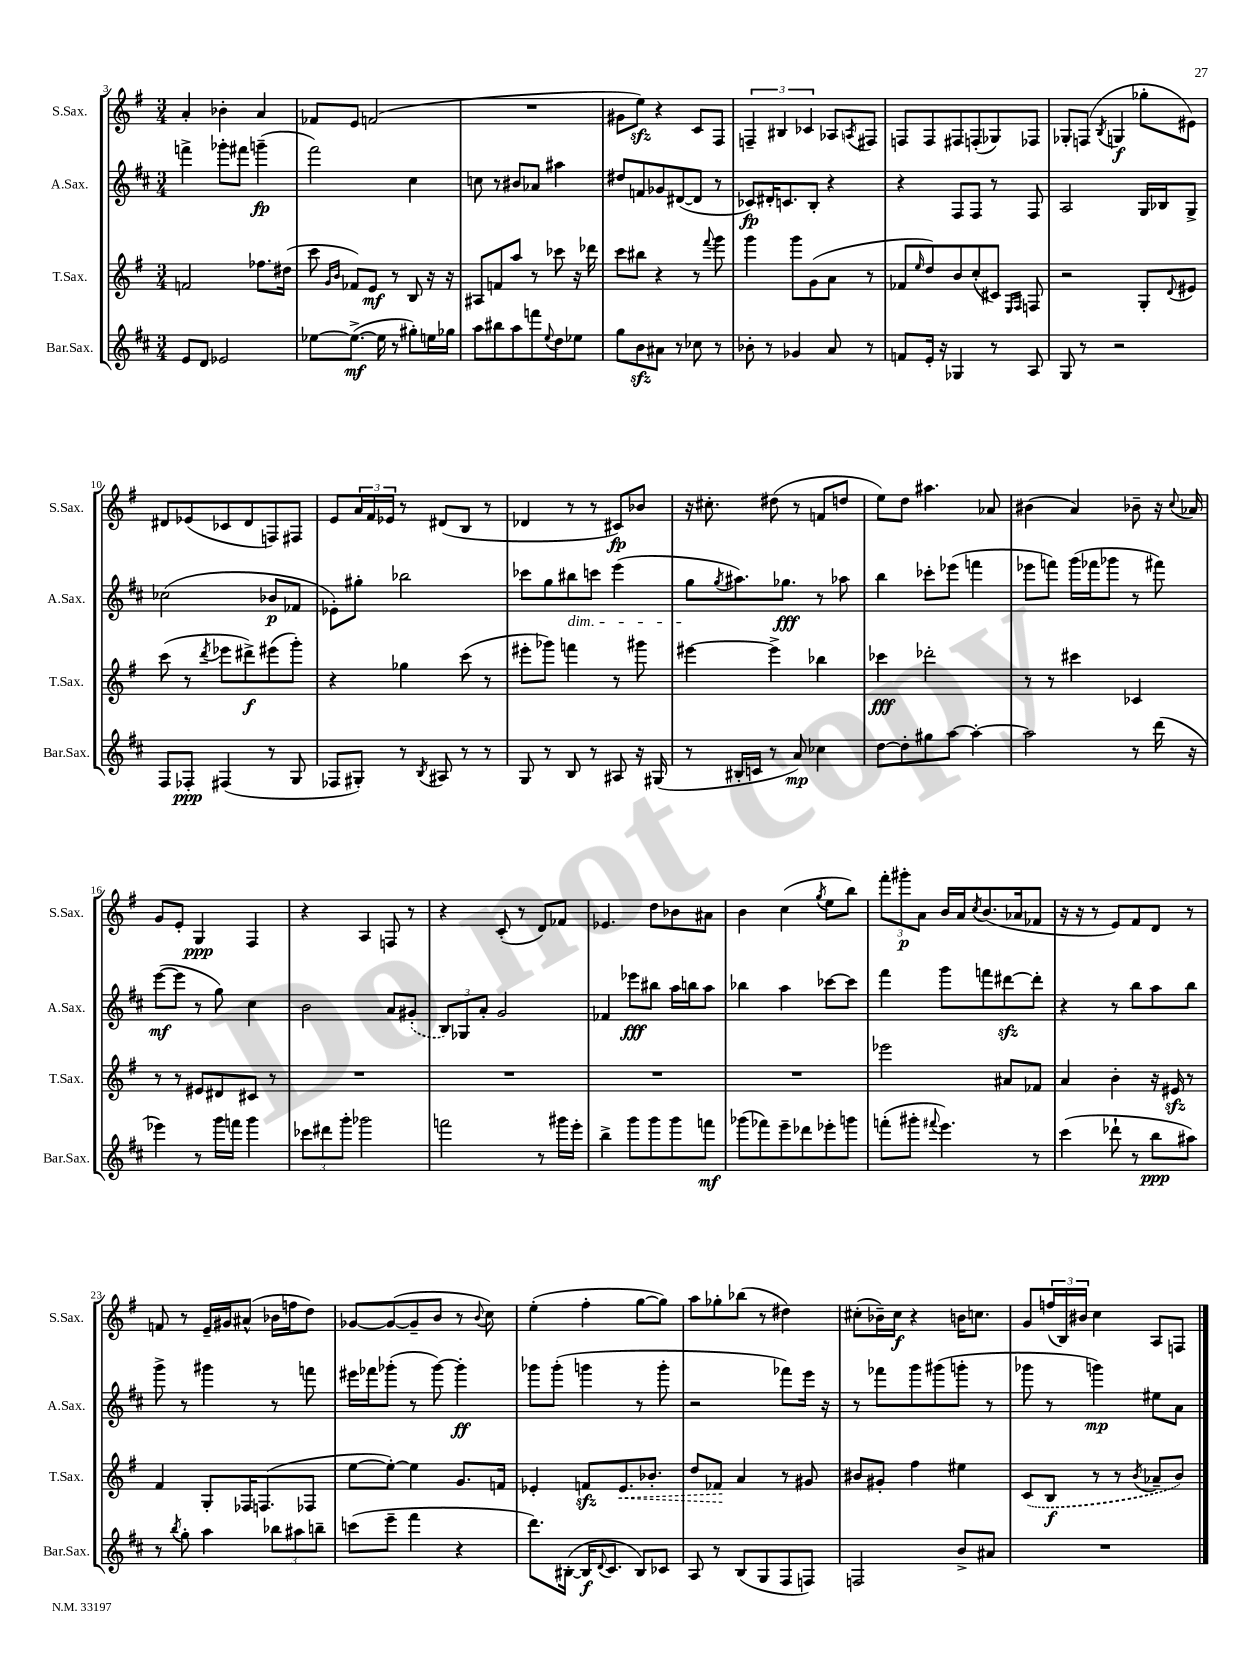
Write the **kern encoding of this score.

**kern	**kern	**kern	**kern
*staff4	*staff3	*staff2	*staff1
*clefG2	*clefG2	*clefG2	*clefG2
*k[f#c#]	*k[f#]	*k[f#c#]	*k[f#]
*M3/4	*M3/4	*M3/4	*M3/4
8e	2f	4fff^	4a'
8d	.	.	.
2e-	.	8ggg-'	4b-'
.	.	8fff#	.
.	8.ff-	(4ggg~	4a
.	(16dd#	.	.
=	=	=	=
[8ee-	8ccc	2fff#)	8f-
.	16qqg	.	.
.	16qqb	.	.
(8.ee-^_	8f-)	.	8e
.	8e	.	(2f
16ee-]	.	.	.
8r	8r	.	.
8gg#')	8B	4cc#	.
16ee	16r	.	.
16gg-	16r	.	.
=	=	=	=
8aa	8A#	8cc	2.r
8bb#	8f	8r	.
8aa	8aa	8b#	.
8fff	8r	8a-	.
8qqee	.	.	.
8dd	8ccc-	4aa#	.
8ee-	16r	.	.
.	16ddd-	.	.
=	=	=	=
8gg	8ccc	8dd#	8g#
8b	8bb#	8f	8ee)
8a#	4r	8g-	4r
8r	.	([8d#	.
8cc-	8r	8d#]	8c
.	8qqfff#	.	.
8r	8ggg	8r	8F#
=	=	=	=
8b-'	4ggg	8c-)	6F~
8r	.	16d#'	.
.	.	.	6B#
.	.	8.c	.
4g-	8ggg	.	.
.	.	.	6c-
.	(8g	8B'	.
8a	8a	4r	8A-
.	.	.	8qA
8r	8r	.	8F#
=	=	=	=
8f	8f-	4r	8F
.	16qqee	.	.
16e'	8dd)	.	8F
16r	.	.	.
4G-	8b	8F#	8F#
.	(8cc'	8F#	(8F'
8r	8c#)	8r	8G-)
.	16qqE	.	.
.	16qqF#	.	.
8A	8F	8F#	8F-
=	=	=	=
8G	2r	2A	8G-'
8r	.	.	(8F
.	.	.	8qB
2r	.	.	4G
.	8G'	16G	8gg-'
.	.	16B-	.
.	8qqd	.	.
.	8e#	8G^	8e#)
=	=	=	=
8F#	(8ccc	(2cc-	8d#
8F-'	8r	.	(8e-
.	8qddd	.	.
(4F#	8eee-	.	8c-
.	8ddd#^)	.	8d#
8r	(8eee#	8b-	8F)
8G	8ggg')	8f-	8F#
=	=	=	=
8F-	4r	8e-')	8e
8G#')	.	8gg#'	24a
.	.	.	24f#
.	.	.	24e-
8r	4gg-	2bb-	8r
8qB	.	.	.
8A#	.	.	(8d#
8r	(8ccc	.	8B
8r	8r	.	8r
=	=	=	=
8G	8eee#'	8ccc-	4d-
8r	8ggg-)	8gg	.
8B	4fff	8bb#	8r
8r	.	8ccc	8r
8A#	8r	(4eee	8c#)
16r	8ggg#	.	8b-
(16G#	.	.	.
=	=	=	=
8r	[4eee#	8gg	16r
.	.	.	8.cc#'
.	.	8qgg	.
16B#'	.	8.aa#)	.
16c	.	.	.
8r	4eee#^]	.	(8dd#
.	.	8.gg-	.
8a)	.	.	8r
4cc-	4bb-	8r	8f
.	.	8aa-	8dd
=	=	=	=
[8dd	4ccc-	4bb	8ee)
8dd']	.	.	8dd
8gg#	2ddd-'	8ccc-'	4.aa#
[8aa	.	(8eee-	.
4aa'_	.	4fff	.
.	.	.	8a-
=	=	=	=
2aa]	8r	8eee-	(4b#
.	8r	8fff)	.
.	4ccc#	(16ggg	4a)
.	.	16fff-	.
.	.	8ggg-	.
8r	4c-	8r	8b-~
(16ddd	.	8fff#)	16r
.	.	.	8qqcc
16r	.	.	16a-
=	=	=	=
4eee-)	8r	([8eee	8g
.	8r	8eee]	8e'
8r	8e#	8r	4G
16ggg	8d#	8gg)	.
16fff	.	.	.
4ggg	8c#	4cc#	4F#
.	8r	.	.
=	=	=	=
12ccc-	2.r	2b	4r
12ddd#	.	.	.
12ggg'	.	.	.
2ggg-	.	.	4A
.	.	8a	8F
.	.	(8g#'	8r
=	=	=	=
2fff	2.r	12B)	4r
.	.	12G-	.
.	.	12a'	.
.	.	2g	(8c'
.	.	.	8r
8r	.	.	8d)
16ggg#	.	.	8f-
16eee'	.	.	.
=	=	=	=
4bb^	2.r	4f-	4.e-
8ggg	.	8eee-	.
8ggg	.	8bb#	8dd
8ggg	.	16aa	8b-
.	.	16bb	.
8fff	.	8aa	8a#
=	=	=	=
(8ggg-	2.r	4bb-	4b
8fff-)	.	.	.
8eee~	.	4aa	(4cc
8ddd-	.	.	.
.	.	.	8qgg
8eee-'	.	[8ccc-	8ee
8ggg	.	8ccc-]	8bb)
=	=	=	=
(8fff'	2eee-	4fff#	12fff#'
.	.	.	12ggg#'
8ggg#'	.	.	.
.	.	.	12a
8qqfff#	.	.	.
4.eee)	.	8ggg	16b
.	.	.	16a
.	.	.	8qcc
.	.	8fff	(8.b
.	8a#	[8ddd#	.
.	.	.	16a-
8r	8f-	8ddd#']	8f-
=	=	=	=
(4ccc#	4a	4r	16r
.	.	.	16r
.	.	.	8r
8ddd-`	4b'	8r	8e)
8r	.	8bb	8f#
8bb	16r	8aa	8d
.	16e#	.	.
8aa#)	8r	8bb	8r
=	=	=	=
8r	4f#	8ggg^	8f
8qbb	.	.	.
8gg'	.	8r	8r
4aa	8G'	4ggg#	16e~
.	.	.	16g#
.	16F-	.	(8a#^^
.	(8.F	.	.
12bb-	.	8r	16b-
.	.	.	16ff
12aa#	.	.	.
.	8F-	8fff	8dd)
12bb~	.	.	.
=	=	=	=
(8ccc	[8ee	16eee#	[8g-
.	.	16fff-	.
8eee~	8ee'_)	(8ggg-'	(8g-_
4fff#	4ee]	8r	8g-~]
.	.	[8ggg-)	8b
4r	8.g	4ggg-']	8r
.	.	.	8qqb
.	.	.	8cc)
.	16f	.	.
=	=	=	=
8.ddd)	4e-'	8ggg-	(4ee'
.	.	(8ggg-'	.
([16B#'	.	.	.
16B#]	8f	4ggg	4ff#'
8qqd	.	.	.
8.c#	.	.	.
.	8.e-	.	.
8B#)	.	8r	[8gg
.	8.b-'	.	.
8c-	.	8ggg'	8gg])
=	=	=	=
8A	8dd	2r	8aa
8r	8f-	.	8gg-'
(8B	4a	.	(8bb-
8G	.	.	8r
8F#	8r	8fff-)	4dd#)
8F)	8g#	16eee	.
.	.	16r	.
=	=	=	=
2F	8b#	8r	(8cc#'
.	8g#'	8fff-	16b-~)
.	.	.	16cc#
.	4ff#	8ggg	4r
.	.	(8ggg#	.
8b^	4ee#	8ggg'	16b
.	.	.	8.cc
8a#	.	8r	.
=	=	=	=
2.r	(8c	8ggg-	8g
.	8B	8r	(24ff
.	.	.	24B)
.	.	.	24b#
.	8r	4ggg)	4cc
.	8r	.	.
.	8qb	.	.
.	8a-~	8ee#	8A
.	8b)	8a	8F
==	==	==	==
*-	*-	*-	*-
